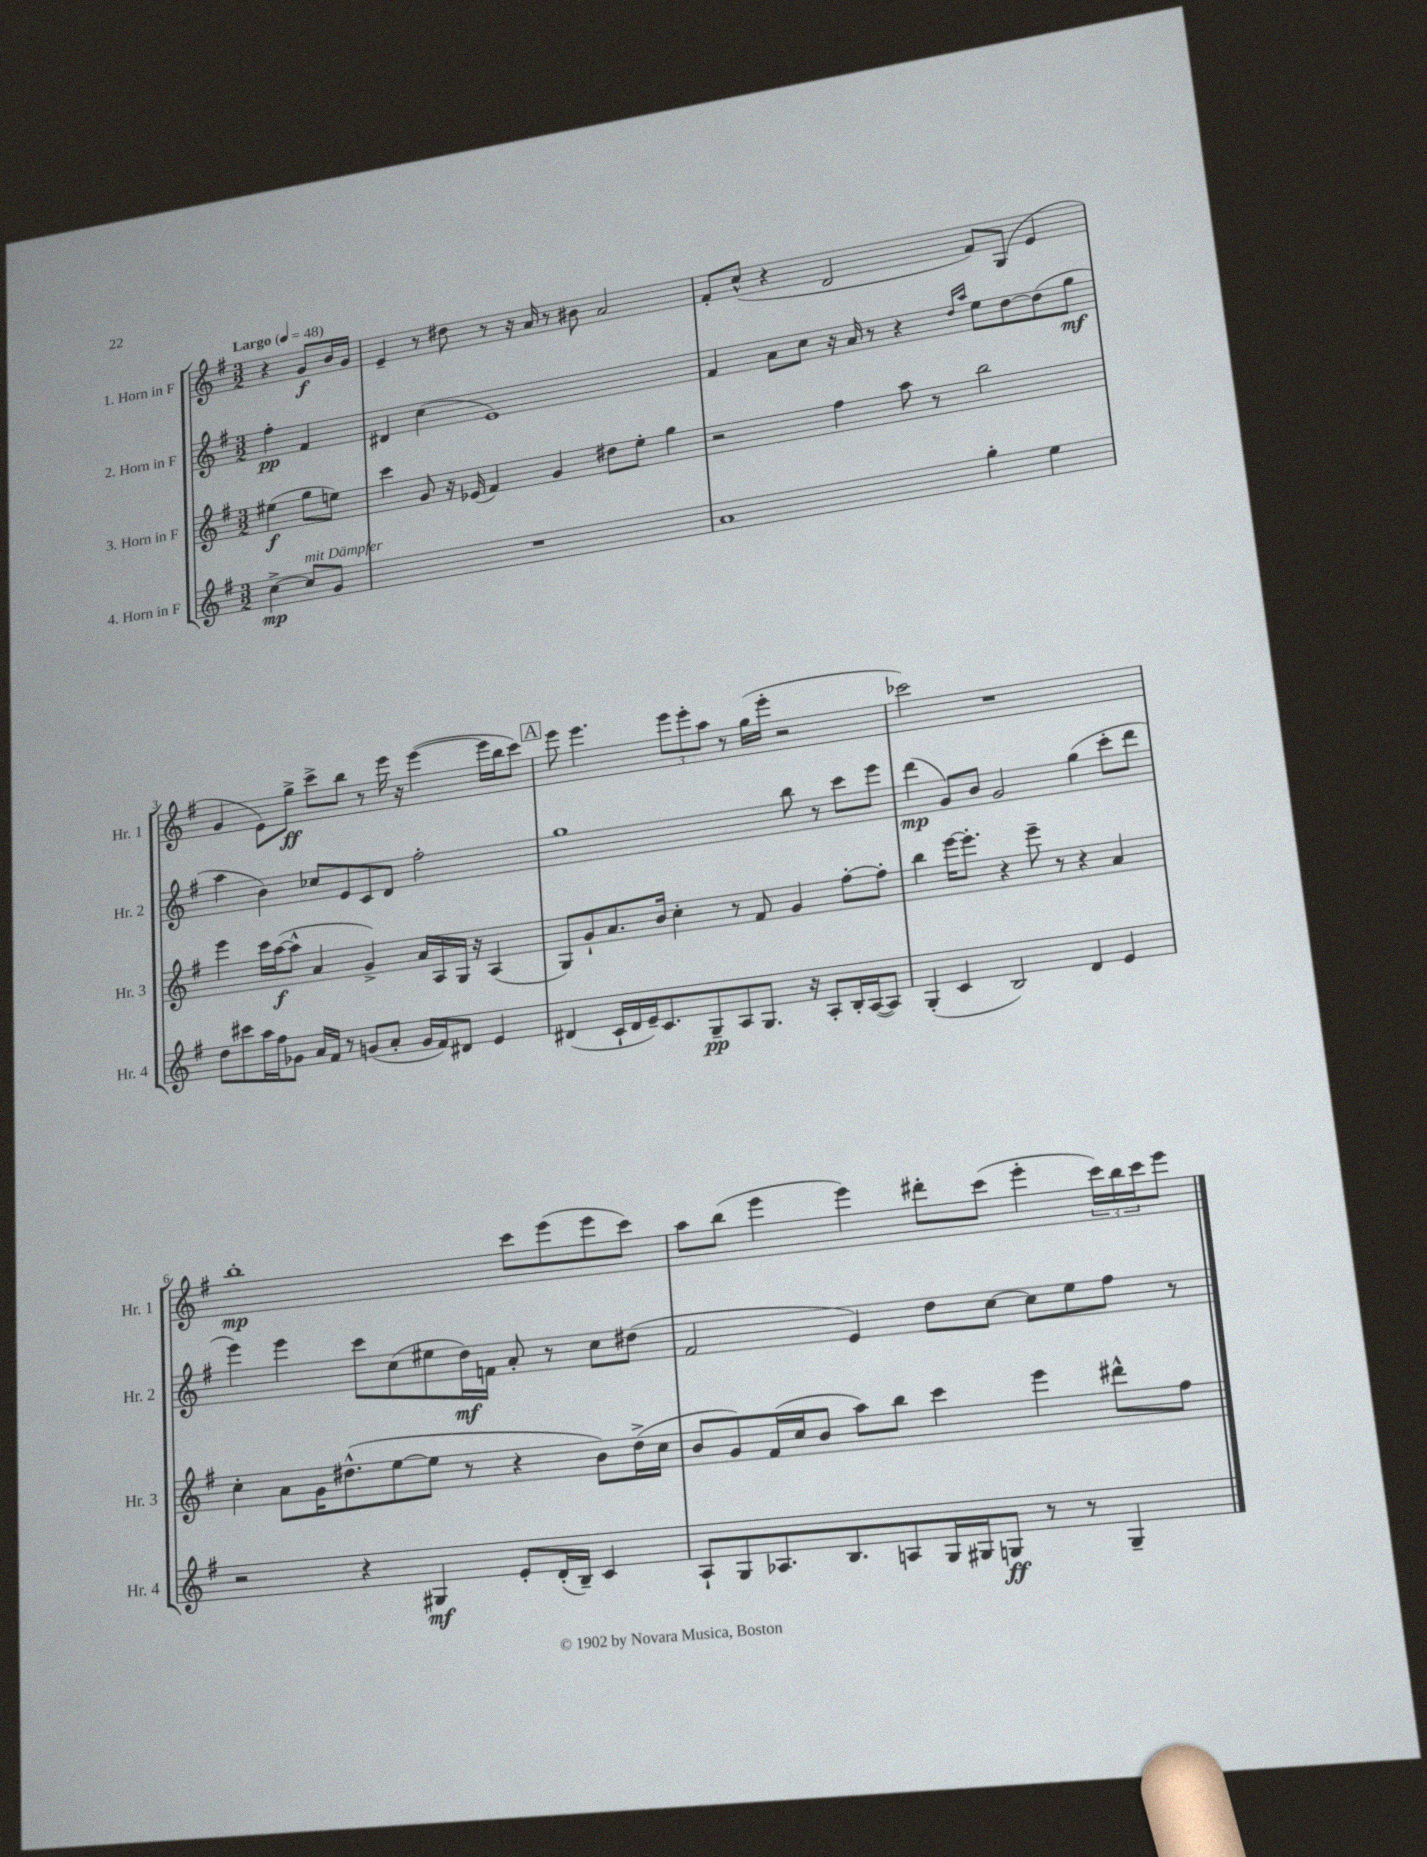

**kern	**kern	**kern	**kern
*staff4	*staff3	*staff2	*staff1
*clefG2	*clefG2	*clefG2	*clefG2
*k[f#]	*k[f#]	*k[f#]	*k[f#]
*M3/2	*M3/2	*M3/2	*M3/2
*MM48	*MM48	*MM48	*MM48
[4cc^	(4ee#	4ff#'	4r
8cc]	8gg	4f#	8g
8g	8ee)	.	16b
.	.	.	16g
=	=	=	=
1.r	4ccc	4d#	4e~
.	8g	(4cc	8r
.	16r	.	8dd#
.	(16e-	.	.
.	4f#)	1e)	8r
.	.	.	16r
.	.	.	16a
.	4g	.	8r
.	.	.	8b#
.	8dd#	.	2a
.	8ee'	.	.
.	4gg	.	.
=	=	=	=
1a	2r	4f#	8f#'
.	.	.	(8cc^^
.	.	8a	4r
.	.	8cc	.
.	4ff#	16r	2d
.	.	16a	.
.	.	8r	.
.	8aa	4r	.
.	8r	.	.
.	.	16qqdd	.
.	.	16qqaa	.
4gg'	2bb	8ee	8f#)
.	.	[8dd	(8G
4ee	.	(8dd]	4e
.	.	8gg	.
=	=	=	=
8dd	4eee	4aa	4g
8ccc#	.	.	.
16aa	16ccc	4b)	8e)
16ff#	([16aa	.	.
8g-	8aa^^]	.	8gg^
16a	4a	8cc-	8ccc^
16f#	.	.	.
8r	.	8e	8bb
(8g	4g^)	8c	8r
8a'	.	8d	16eee
.	.	.	16r
16g	16a	2ff#'	([4eee
16f#)	16A	.	.
8d#	16G	.	.
.	16r	.	.
4e	(4A	.	16eee]
.	.	.	16bb
.	.	.	8ccc)
=	=	=	=
(4d#	8G)	1gg	8eee
.	8g`	.	4.eee
16c`	8.a	.	.
16d#	.	.	.
16e~)	.	.	.
8.c	16b	.	.
.	4cc'	.	12eee
.	.	.	12eee'
8G~	.	.	.
.	.	.	12aa
8A	8r	.	8r
8.G	8f#	.	(16gg
.	.	.	16eee'
.	4g	8bb	2r
16r	.	.	.
8A'	.	8r	.
16B'	[8ff#'	8ccc	.
([16A	.	.	.
8A])	8ff#']	8eee	.
=	=	=	=
(4G'	4bb	(4ddd	2ccc-)
4c	[16eee	8g)	.
.	8.eee']	.	.
.	.	8b	.
2B)	4r	2g	1r
.	8eee~	.	.
.	8r	.	.
4d	4r	(4gg	.
4e	4a	8ccc'	.
.	.	8ddd	.
=	=	=	=
2r	4cc'	4eee)	1bb'
.	8a	4eee	.
.	16g	.	.
.	(8.dd#^^	.	.
4r	.	8ccc	.
.	[8ee	(8cc	.
4G#	8ee]	8ee#	.
.	8r	16dd)	.
.	.	16f	.
8e'	4r	8a'	8ccc
(16d'	.	8r	(8eee
16B~)	.	.	.
4c	8b)	8cc	8eee
.	(16dd#^	(8dd#	8ccc)
.	16cc	.	.
=	=	=	=
8A`	8b	2f#	8aa
8G	8g)	.	(8bb
8.A-	(16f#	.	4eee
.	16cc	.	.
.	8b	.	.
8.B	.	.	.
.	8aa)	4e)	4eee)
8A	8bb	.	.
16G	4ccc	8dd	8ddd#'
16G#	.	.	.
8G	.	[8cc	(8ccc
8r	4eee	8cc]	4eee'
8r	.	8ee	.
4G~	8ddd#^^	8ff#	24ccc)
.	.	.	24bb
.	.	.	24ccc
.	8ff#	8r	8eee
==	==	==	==
*-	*-	*-	*-
